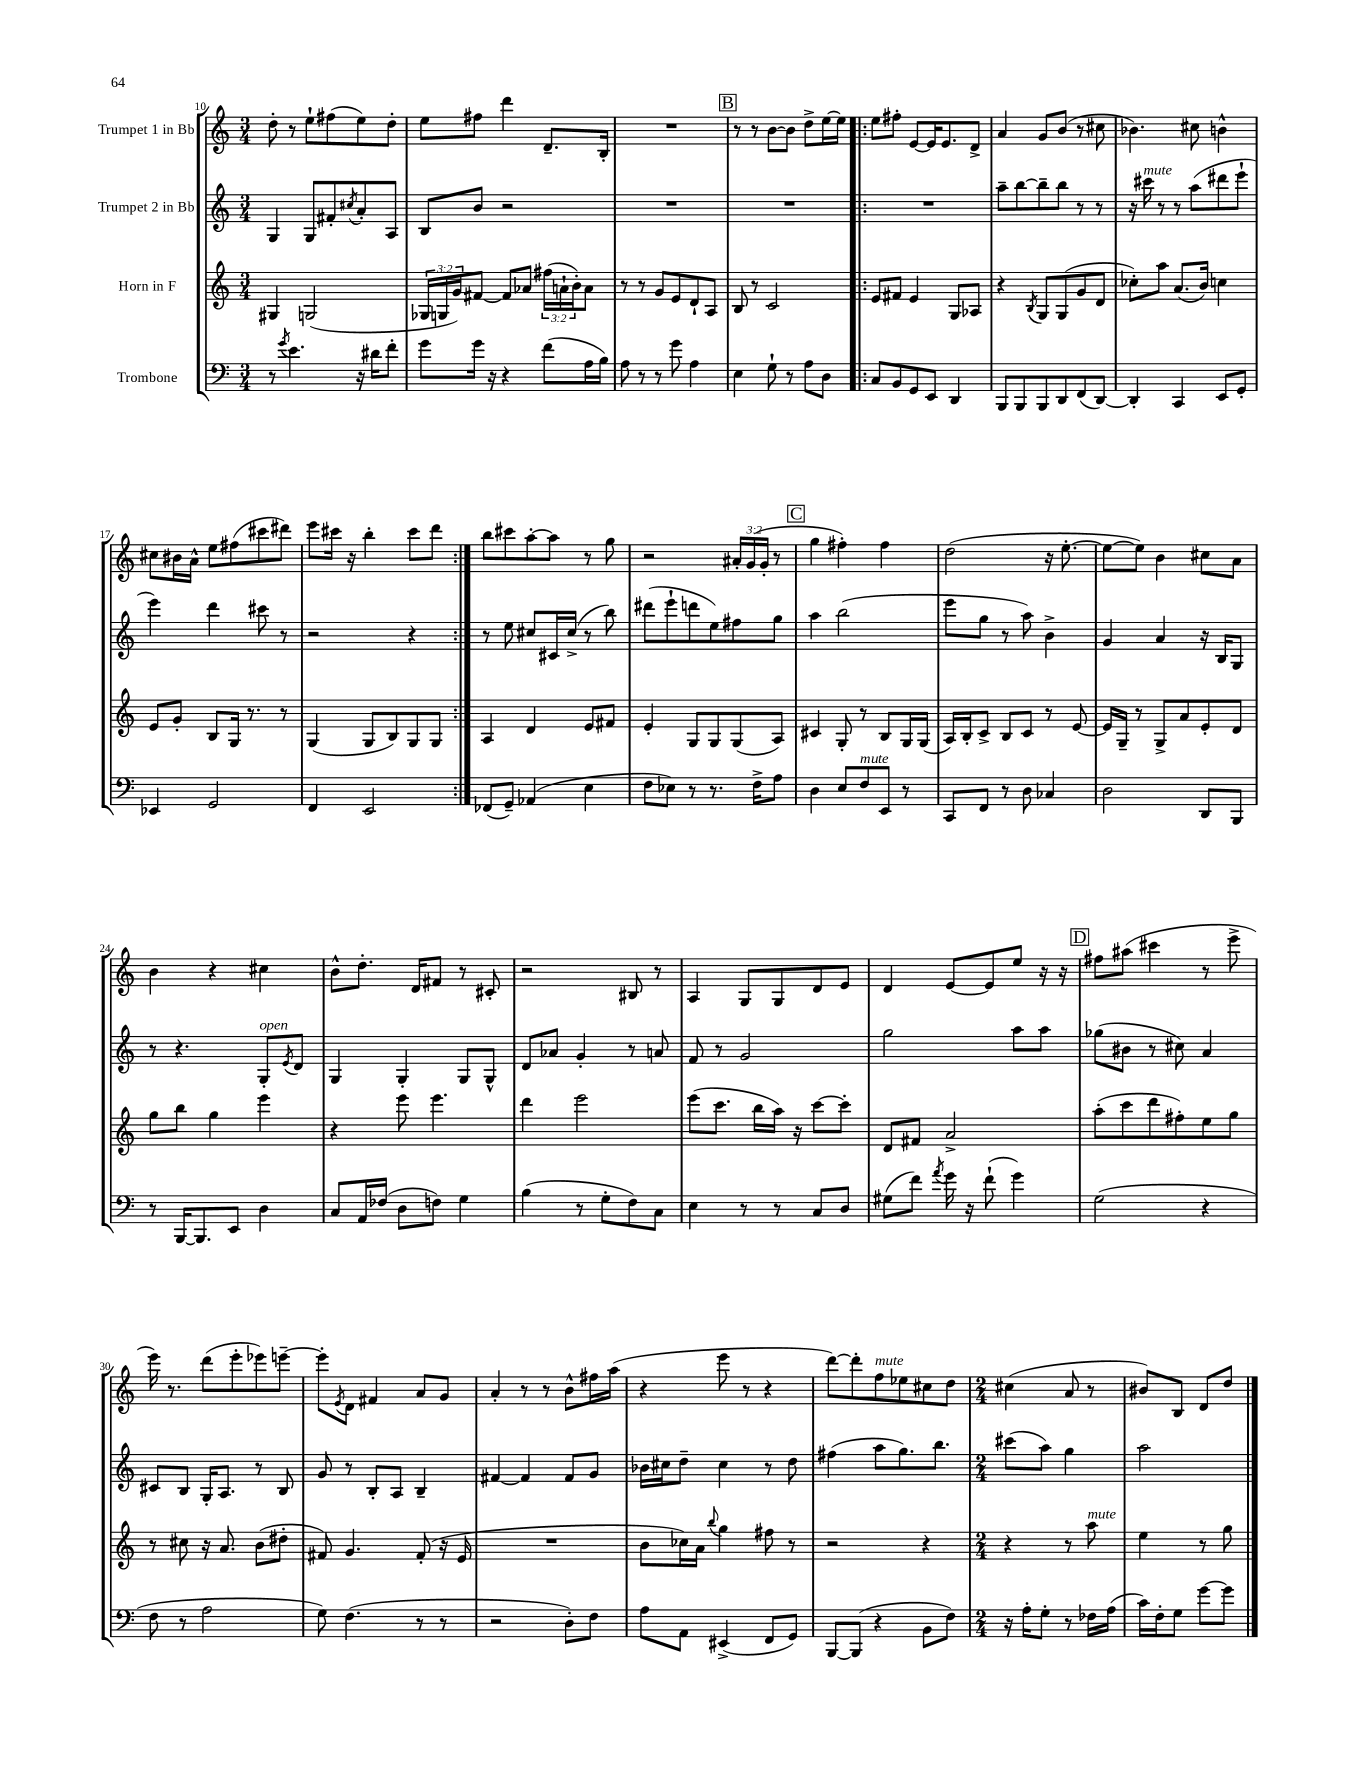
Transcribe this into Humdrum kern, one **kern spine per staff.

**kern	**kern	**kern	**kern
*staff4	*staff3	*staff2	*staff1
*clefF4	*clefG2	*clefG2	*clefG2
*k[]	*k[]	*k[]	*k[]
*M3/4	*M3/4	*M3/4	*M3/4
8r	4G#	4G	8dd'
8qg	.	.	.
4.e	.	.	8r
.	(2G	8G	8ee`
.	.	8f#'	(8ff#
.	.	8qcc#	.
16r	.	8a'	8ee)
16d#	.	.	.
8f'	.	8A	8dd'
=	=	=	=
8g	24G-	8B	8ee
.	24G	.	.
.	24g)	.	.
16g	[8f#	8b	8ff#
16r	.	.	.
4r	8f#]	2r	4ddd
.	8a-	.	.
(8f	(24ff#	.	8.d~
.	24a`	.	.
.	24b')	.	.
16A	8a	.	.
16B)	.	.	16B'
=	=	=	=
8A	8r	2.r	2.r
8r	8r	.	.
8r	8g	.	.
8g	8e	.	.
4A	8d`	.	.
.	8A	.	.
=	=	=	=
4E	8B	2.r	8r
.	8r	.	8r
8G`	2c	.	[8b
8r	.	.	8b]
8A	.	.	8dd^
8D	.	.	[16ee
.	.	.	16ee]
=!|:	=!|:	=!|:	=!|:
8C	8e	2.r	8ee
8BB	8f#	.	8ff#'
8GG	4e	.	[8e
8EE	.	.	16e]
.	.	.	8.e
4DD	8G	.	.
.	8A-	.	8d^
=	=	=	=
8BBB	4r	8aa~	4a
8BBB	.	[8bb	.
.	8qB	.	.
8BBB	8G	8bb~]	8g
8DD	(8G	8bb	(8b
(8FF	8g	8r	8r
[8DD)	8d	8r	8cc#
=	=	=	=
4DD']	8cc-')	16r	4.b-)
.	.	16ccc#	.
.	8aa	8r	.
4CC	(8.a	8r	.
.	.	(8aa	8cc#
.	16b)	.	.
8EE	4cc	8ddd#	4b^^
8GG'	.	8eee`	.
=	=	=	=
4EE-	8e	4eee)	8cc#
.	8g'	.	16b#
.	.	.	16a^^
2GG	8B	4ddd	8ee
.	16G	.	(8ff#
.	8.r	.	.
.	.	8ccc#	8ccc#
.	8r	8r	8ddd#)
=	=	=	=
4FF	(4G	2r	8eee
.	.	.	16ccc#
.	.	.	16r
2EE	8G	.	4bb'
.	8B)	.	.
.	8G	4r	8ccc#
.	8G	.	8ddd
=:|!	=:|!	=:|!	=:|!
(8FF-	4A	8r	8bb
8GG~)	.	8ee	8ccc#
(4AA-	4d	8cc#	[8aa'
.	.	16c#	8aa]
.	.	(16cc#^	.
4E	8e	8r	8r
.	8f#	8bb)	8gg
=	=	=	=
8F	4e'	(8ddd#	2r
8E-)	.	8eee`	.
8r	8G	8ddd	.
8.r	8G	8ee)	.
.	(8G	8ff#	24a#'
.	.	.	(24g
16F^	.	.	.
.	.	.	24g'
8A	8A)	8gg	8r
=	=	=	=
4D	4c#	4aa	4gg
8E	8G'	(2bb	4ff#')
8F	8r	.	.
8EE	8B	.	4ff#
8r	16G	.	.
.	(16G	.	.
=	=	=	=
8CC	16A)	8eee	(2dd
.	16B'	.	.
8FF	8c^	8gg	.
8r	8B	8r	.
8D	8c	8aa)	.
4C-	8r	4b^	16r
.	.	.	[8.ee'
.	[8e	.	.
=	=	=	=
2D	16e]	4g	8ee_
.	16G~	.	.
.	8r	.	8ee])
.	8G^	4a	4b
.	8a	.	.
8DD	8e'	16r	8cc#
.	.	16B	.
8BBB	8d	8G	8a
=	=	=	=
8r	8gg	8r	4b
[16BBB	8bb	4.r	.
8.BBB]	.	.	.
.	4gg	.	4r
8EE	.	.	.
4D	4eee	8G'	4cc#
.	.	8qe	.
.	.	8d	.
=	=	=	=
8C	4r	4G	8b^^
16AA	.	.	8.dd'
(16F-	.	.	.
8D	8eee	4G'	.
.	.	.	16d
8F)	4.eee	.	8f#
4G	.	8G	8r
.	.	8G^^	8c#'
=	=	=	=
(4B	4ddd	8d	2r
.	.	8a-	.
8r	2eee	4g'	.
8G'	.	.	.
8F)	.	8r	8B#
8C	.	8a	8r
=	=	=	=
4E	(8eee	8f	4A
.	8.ccc	8r	.
8r	.	2g	8G
.	16bb	.	.
8r	16aa)	.	8G
.	16r	.	.
8C	[8ccc	.	8d
8D	8ccc']	.	8e
=	=	=	=
(8G#	8d	2gg	4d
8f)	8f#	.	.
8qa	.	.	.
16g	2a^	.	[8e
16r	.	.	.
(8f`	.	.	8e]
4g)	.	8aa	8ee
.	.	8aa	16r
.	.	.	16r
=	=	=	=
(2G	(8aa'	(8gg-	8ff#
.	8ccc	8b#	(8aa#
.	8ddd	8r	4ccc#
.	8ff#')	8cc#)	.
4r	8ee	4a	8r
.	8gg	.	8eee^
=	=	=	=
8F	8r	8c#	16eee)
.	.	.	8.r
8r	8cc#	8B	.
2A	16r	16G'	(8ddd
.	8.a	8.A	.
.	.	.	8eee'
.	(8b	8r	8eee-)
.	8dd#'	8B	[8eee~
=	=	=	=
8G)	8f#)	8g	8eee']
.	.	.	8qe
(4.F	4.g	8r	8d
.	.	8B'	4f#
.	.	8A	.
8r	(8f#'	4B~	8a
8r	16r	.	8g
.	16e	.	.
=	=	=	=
2r	2.r	[4f#	4a'
.	.	4f#]	8r
.	.	.	8r
8D')	.	8f#	8b^^
8F	.	8g	16ff#
.	.	.	(16aa
=	=	=	=
8A	8b	16b-	4r
.	.	16cc#	.
8AA	16cc-)	8dd~	.
.	16a	.	.
.	8qqbb	.	.
(4EE#^	4gg	4cc#	8eee
.	.	.	8r
8FF	8ff#	8r	4r
8GG)	8r	8dd	.
=	=	=	=
[8BBB	2r	(4ff#	[8ddd)
(8BBB]	.	.	8ddd']
4r	.	8aa	8ff
.	.	8.gg)	8ee-
8BB	4r	.	8cc#
.	.	8.bb	.
8F)	.	.	8dd
=	=	=	=
*M2/4	*M2/4	*M2/4	*M2/4
16r	4r	(8ccc#	(4cc#
16A'	.	.	.
8G'	.	8aa)	.
8r	8r	4gg	8a
16F-	8aa	.	8r
(16A	.	.	.
=	=	=	=
16c)	4ee	2aa	8b#)
16F'	.	.	.
8G	.	.	8B
[8g	8r	.	8d
8g]	8gg	.	8dd
==	==	==	==
*-	*-	*-	*-
